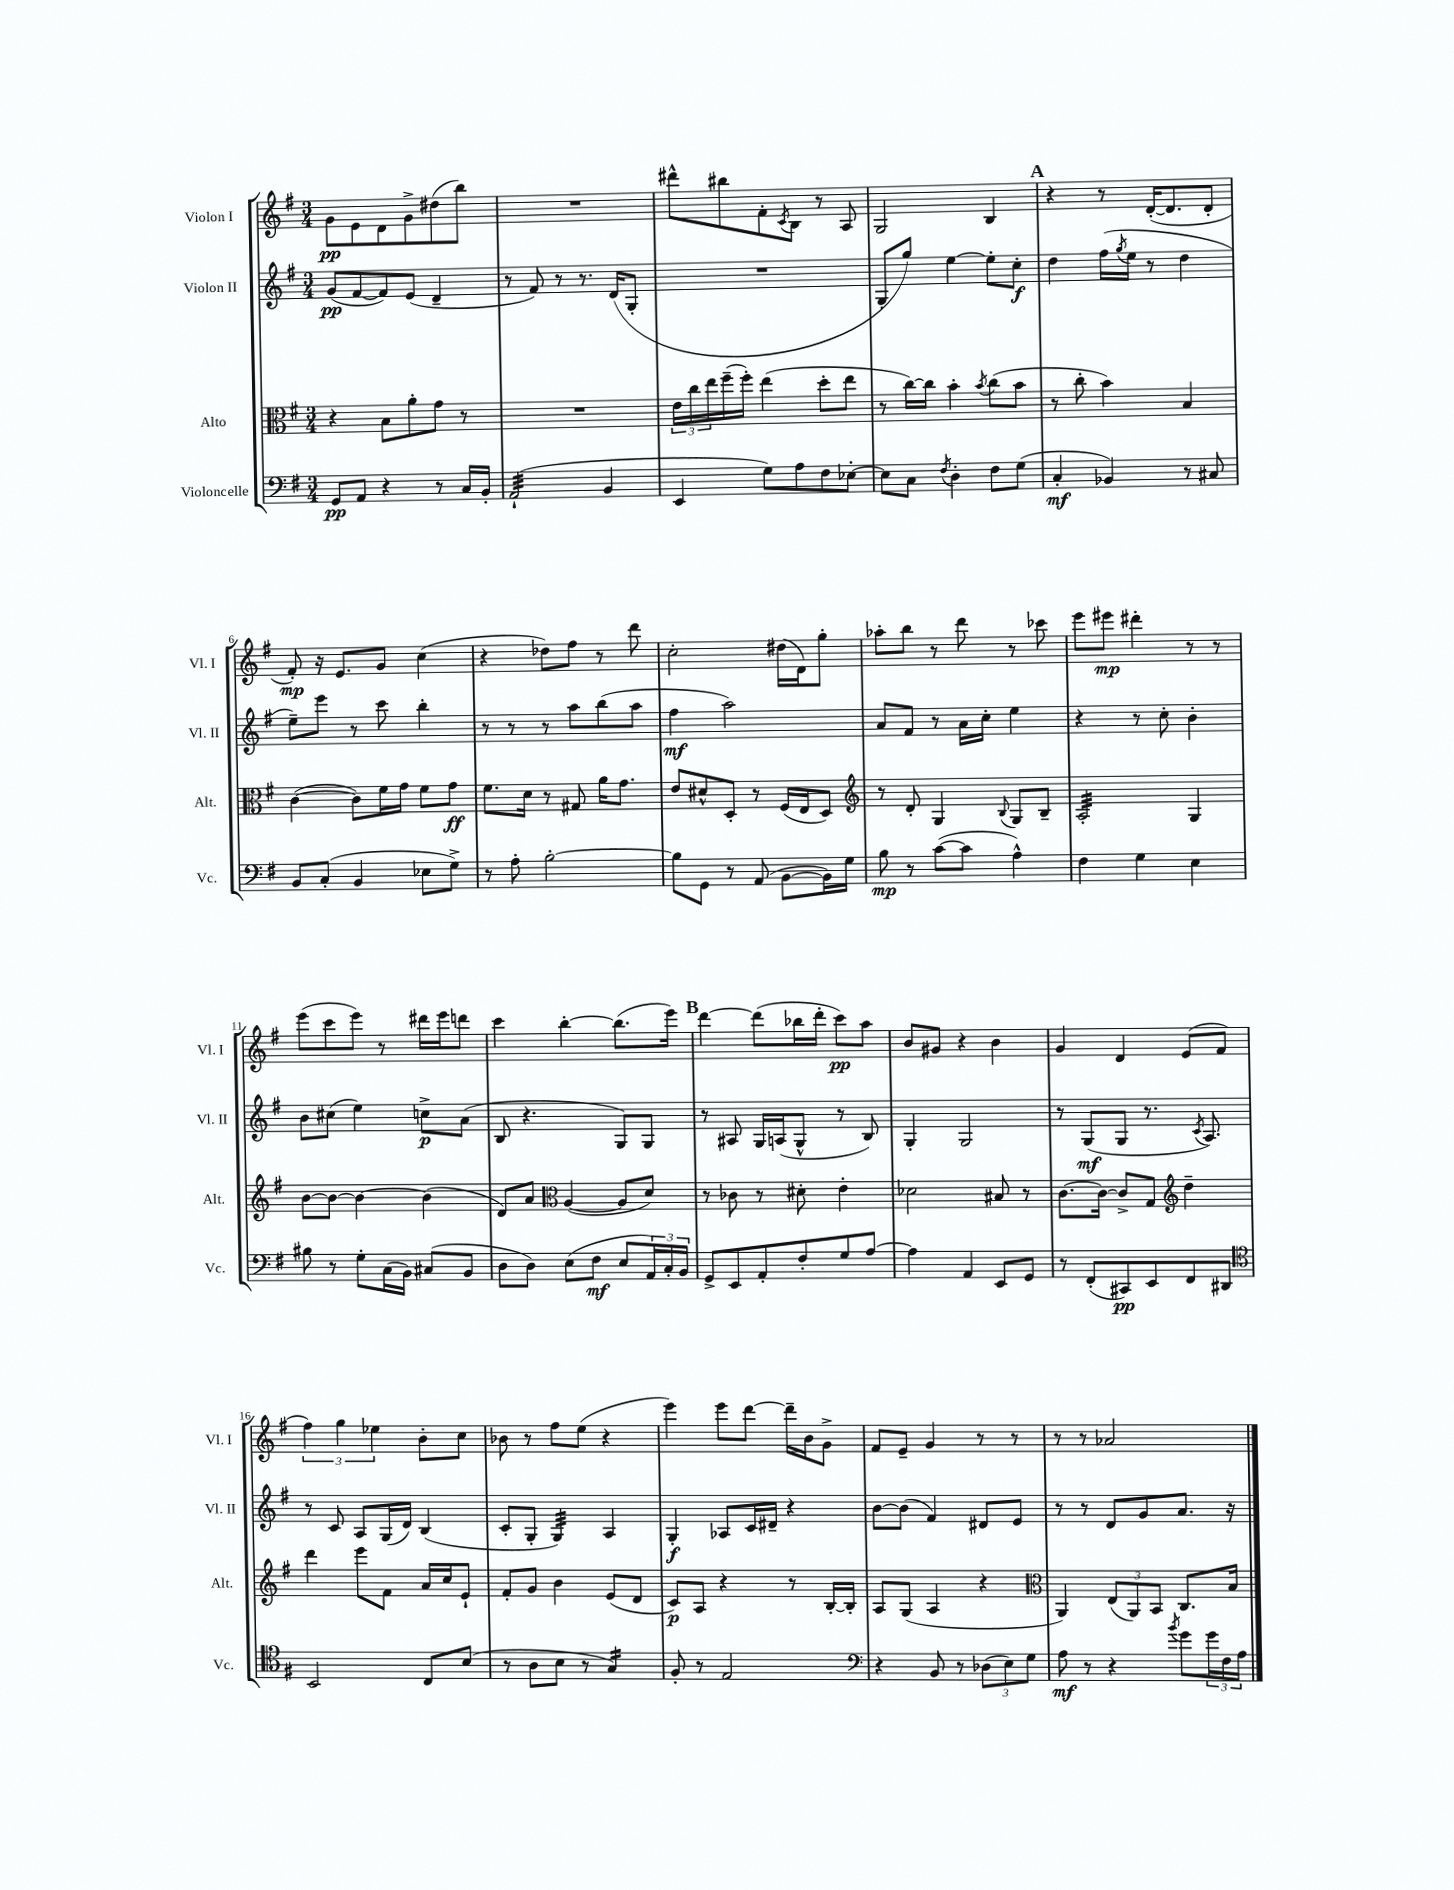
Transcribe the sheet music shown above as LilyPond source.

<<
\new StaffGroup <<
\new Staff = "s0" \with { instrumentName = "Violon I" shortInstrumentName = "Vl. I" } {
    \clef treble \key g \major \numericTimeSignature \time 3/4
    g'8\pp e'8 d'8 g'8-> dis''8( b''8) |
    R2. |
    dis'''8-^ bis''8 fis'8-. \acciaccatura { c'8 } b8 r8 a8 |
    g2 b4 |
    \mark \markup { \bold "A" } r4 r8 d'16~-.( d'8. d'8-. |
    fis'8-.\mp) r16 e'8. g'8 c''4( |
    r4 des''8) fis''8 r8 d'''8 |
    c''2-. dis''16( d'16) g''8-. |
    aes''8-. b''8 r8 d'''8 r8 ces'''8 |
    e'''8 eis'''8\mp dis'''4-. r8 r8 |
    e'''8( c'''8 e'''8) r8 dis'''16 e'''16 d'''8 |
    c'''4 b''4~-. b''8.( e'''16) |
    \mark \markup { \bold "B" } d'''4~ d'''8( bes''16 d'''16-. c'''8\pp) a''8 |
    b'8 gis'8 r4 b'4 |
    g'4 d'4 e'8( fis'8 |
    \tuplet 3/2 { fis''4) g''4 ees''4 } b'8-. c''8 |
    bes'8 r8 fis''8 e''8( r4 |
    e'''4) e'''8 d'''8~ d'''16-- b'16 g'8-> |
    fis'8 e'8-- g'4 r8 r8 |
    r8 r8 aes'2 \bar "|." |
}
\new Staff = "s1" \with { instrumentName = "Violon II" shortInstrumentName = "Vl. II" } {
    \clef treble \key g \major \numericTimeSignature \time 3/4
    g'8\pp( fis'8~ fis'8) e'8( d'4-- |
    r8 fis'8) r8 r8. d'16( g8-. |
    R2. |
    g8-. g''8) e''4~ e''8-. c''8-.\f |
    \mark \markup { \bold "A" } d''4 fis''16( \acciaccatura { g''8 } e''16 r8 d''4 |
    e''8--) e'''8 r8 c'''8 b''4-. |
    r8 r8 r8 a''8 b''8( a''8 |
    fis''4\mf a''2) |
    a'8 fis'8 r8 a'16 c''16-. e''4 |
    r4 r8 c''8-. b'4-. |
    b'8 cis''8( e''4) c''8->\p a'8( |
    b8 r4. g8) g8 |
    \mark \markup { \bold "B" } r8 ais8 g16 a16( g8-^ r8 b8) |
    g4-. g2 |
    r8 g8\mf( g8 r8. \acciaccatura { c'8 } a8.) |
    r8 c'8 a8 g16( d'16) b4( |
    c'8-. g8-. g4:32) a4 |
    g4-.\f aes8 c'16 dis'16-- r4 |
    b'8~ b'8( fis'4) dis'8 e'8 |
    r8 r8 d'8 g'8 a'8. r16 \bar "|." |
}
\new Staff = "s2" \with { instrumentName = "Alto" shortInstrumentName = "Alt." } {
    \clef alto \key g \major \numericTimeSignature \time 3/4
    r4 b8 a'8-. g'8 r8 |
    R2. |
    \tuplet 3/2 { e'16 c''16 e''16 } fis''16--( fis''16-.) e''4( d''8-. e''8 |
    r8 c''16~) c''16 b'4-. \acciaccatura { b'8 } c''8( b'8 |
    \mark \markup { \bold "A" } r8 c''8-. b'4) b4 |
    c'4~( c'8) fis'16 g'16 fis'8 g'8\ff |
    fis'8. d'16 r8 gis8 a'16 g'8. |
    e'8 dis'8-^ d8-. r8 fis16( e16 d8) |
    \clef treble r8 d'8-. g4 \appoggiatura { b8 } g8 b8-- |
    a2:32-. g4 |
    b'8~ b'8~ b'4~ b'4( |
    d'8) a'8 \clef alto a4~( a8 d'8) |
    \mark \markup { \bold "B" } r8 ces'8 r8 dis'8-. e'4-. |
    des'2 bis8 r8 |
    c'8.~ c'16~ c'8-> g8 \clef treble d''4-- |
    d'''4 e'''8 fis'8 a'16 c''16 e'8-! |
    fis'8-. g'8 b'4 e'8( d'8 |
    c'8\p) a8 r4 r8 b16~-. b16-. |
    a8 g8( a4 r4 |
    \clef alto a,4) \tuplet 3/2 { e8( a,8) b,8 } c8. b16 \bar "|." |
}
\new Staff = "s3" \with { instrumentName = "Violoncelle" shortInstrumentName = "Vc." } {
    \clef bass \key g \major \numericTimeSignature \time 3/4
    g,8\pp a,8 r4 r8 c16 b,16-. |
    a,2:32-!( b,4 |
    e,4 g8) a8 fis8 ees8~-. |
    ees8 c8 \acciaccatura { fis8 } d4-. fis8 g8( |
    \mark \markup { \bold "A" } c4-.\mf bes,4) r8 cis8 |
    b,8 c8-.( b,4 ees8 g8->) |
    r8 a8-. b2~-. |
    b8 g,8 r8 a,8( b,8~ b,16) g16 |
    b8\mp r8 c'8~( c'8 a4-^) |
    fis4 g4 e4 |
    bis8 r8 g8-. c16( b,16) cis8( b,8 |
    d8 d8) e8( fis8\mf e8 \tuplet 3/2 { a,16) c16-. b,16 } |
    \mark \markup { \bold "B" } g,8-> e,8 a,8-. fis8-. g8 a8~ |
    a4 a,4 e,8 g,8 |
    r8 fis,8-.( cis,8\pp) e,8 fis,8 dis,8 |
    \clef tenor b,2 c8 b8( |
    r8 a8 b8 r8 g4:16) |
    fis8-. r8 e2 |
    \clef bass r4 b,8 r8 \tuplet 3/2 { des8( e8) g8 } |
    a8\mf r8 r4 \acciaccatura { b'8 } g'8 \tuplet 3/2 { g'16 fis16 a16 } \bar "|." |
}
>>
>>
